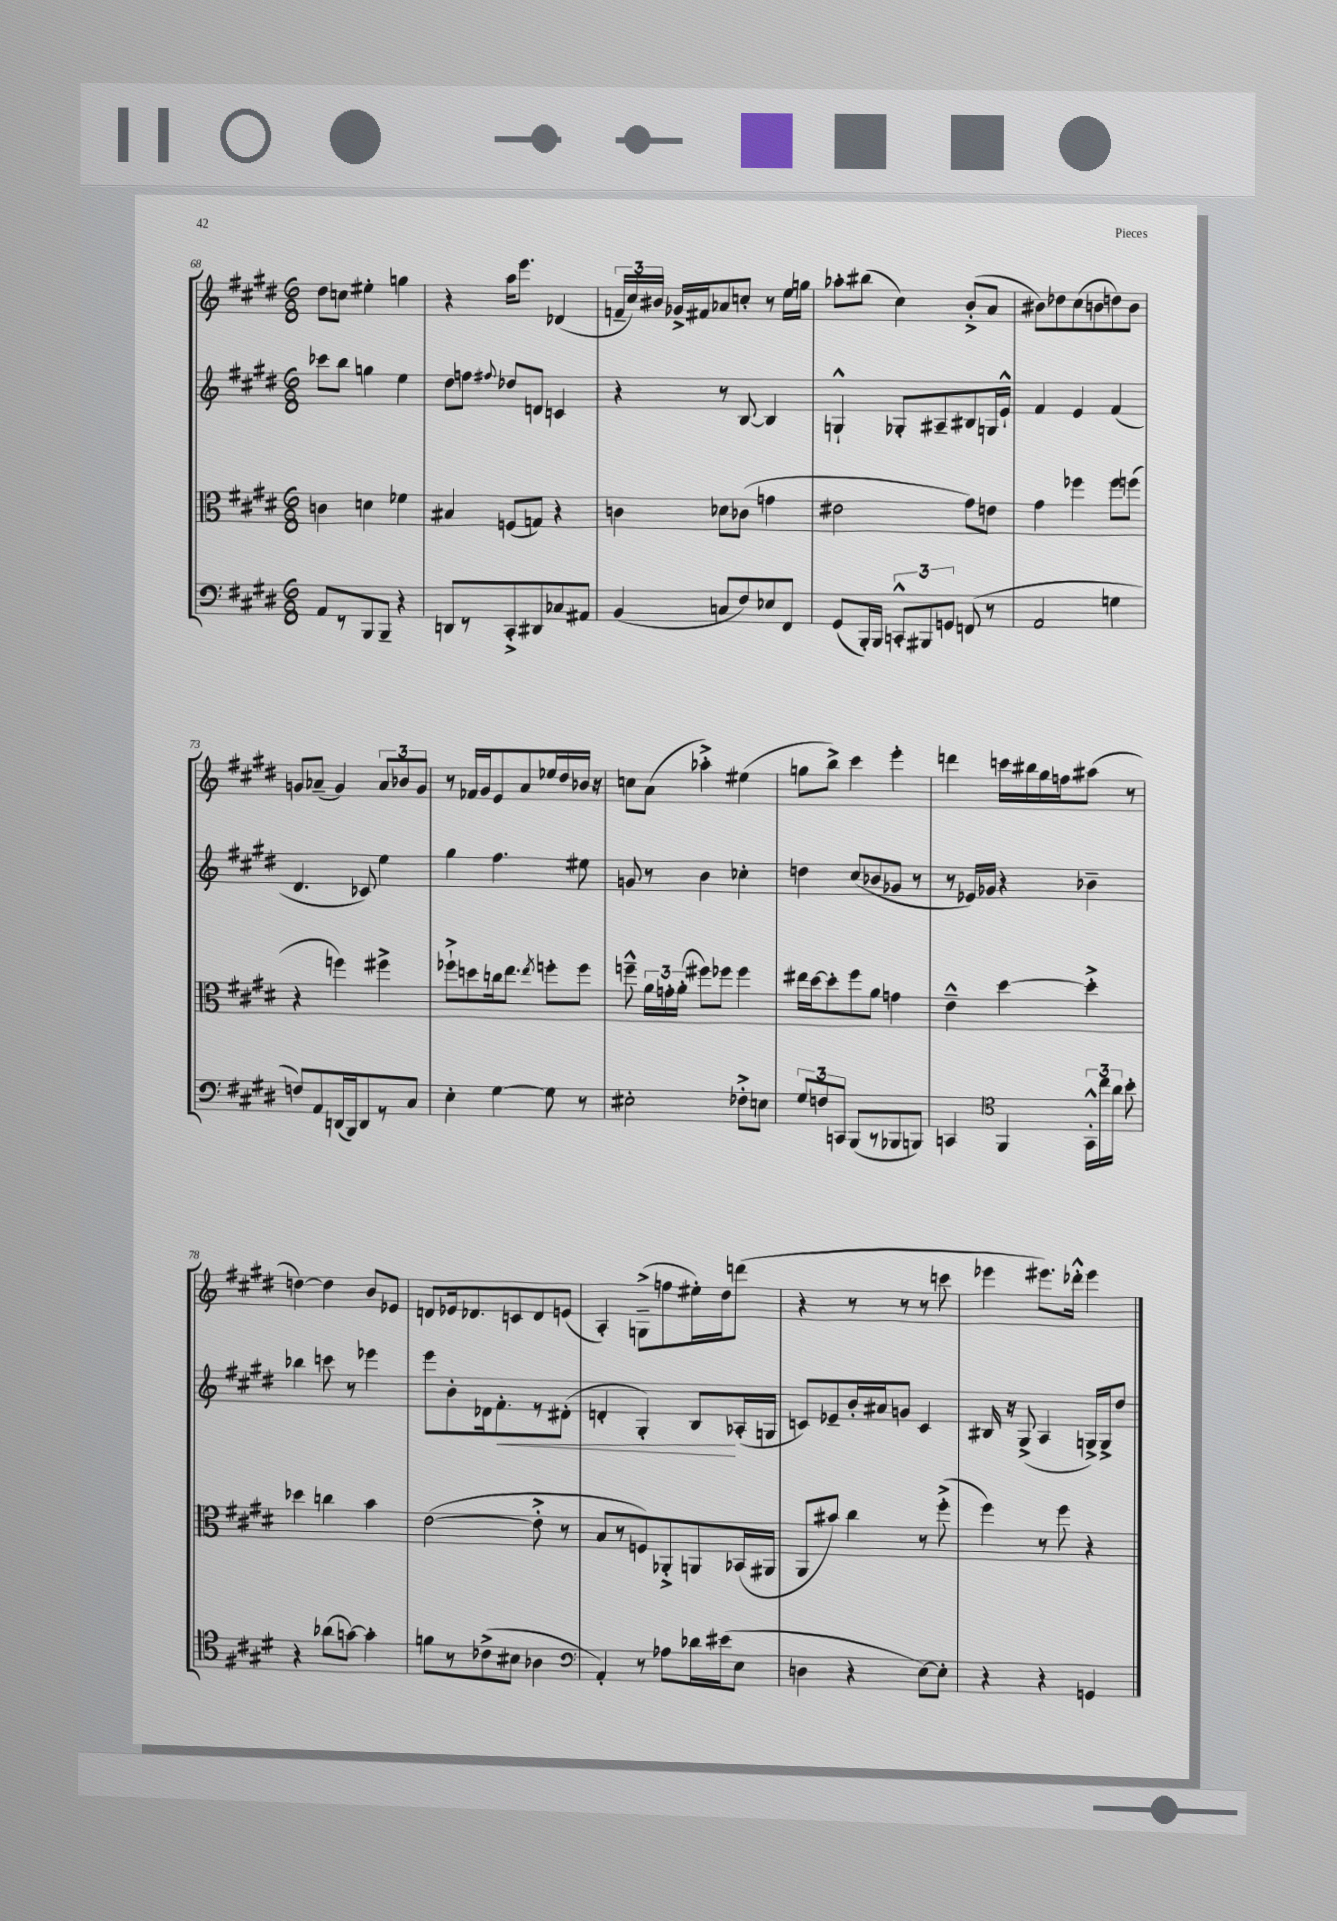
<<
\new StaffGroup <<
\new Staff = "s0" {
    \clef treble \key e \major \numericTimeSignature \time 6/8
    \autoBeamOff dis''8[ c''8] eis''4-. g''4 |
    r4 a''16[ e'''8.] des'4( |
    \tuplet 3/2 { f'16[-- cis''16) bis'16] } ges'16[-> fis'16 aes'8 c''8]-. r8 e''16[ g''16] |
    aes''8[-. bis''8]( cis''4) b'8[-.->( a'8] |
    bis'8[) des''8 cis''8( b'8 d''8) b'8] |
    g'8[ aes'8]--( g'4) \tuplet 3/2 { aes'8[ bes'8 g'8] } |
    r8 fes'16[ gis'16 e'8 a'8 ees''16 dis''16 bes'16] r16 |
    c''8[ a'8]( aes''4-.->) eis''4( |
    g''8[ b''8]->) cis'''4 e'''4-. |
    d'''4 c'''16[ bis''16 gis''16 f''16 ais''8]( r8 |
    d''4~) d''4 b'8[ ees'8] |
    d'8[ ees'16 des'8. c'8 des'8 e'8]( |
    a4-.) g8[--->( f''8 eis''16-.) dis''16 d'''8]( |
    r4 r8 r8 r8 c'''8 |
    ees'''4 eis'''8.[) des'''16]-.-^ eis'''4 \bar "|." |
}
\new Staff = "s1" {
    \clef treble \key e \major \numericTimeSignature \time 6/8
    \autoBeamOff ces'''8[ b''8] g''4 e''4 |
    dis''8[ f''8] \appoggiatura { fis''8 } des''8[ d'8] c'4 |
    r4 r8 b8~ b4 |
    g4-!-^ ges8[-. ais8-- bis8 g16 e'16]-!-^ |
    fis'4 e'4 fis'4( |
    dis'4. ces'8) e''4 |
    gis''4 fis''4. eis''8 |
    g'8 r8 b'4 ces''4-. |
    d''4 cis''8[( bes'8 ges'8] r8 |
    r8 ees'16[) ges'16] r4 bes'4-- |
    bes''4 c'''8 r8 ees'''4 |
    e'''8[ b'8-. des'16 fis'8.-.\< r8 dis'8]-.( |
    d'4-. gis4-.) b8[\! aes16-.( g16] |
    c'8[) ees'8-- b'16-. ais'16 g'8] c'4 |
    bis16 r16 gis8->( a4 g16[->) g16-> dis''8] \bar "|." |
}
\new Staff = "s2" {
    \clef alto \key e \major \numericTimeSignature \time 6/8
    \autoBeamOff c'4 d'4 fes'4 |
    bis4 f8[( g8]) r4 |
    c'4 des'8[ ces'8]( g'4 |
    eis'2 gis'8[) e'8] |
    gis'4 fes''4 fes''8[ f''8]( |
    r4 f''4) fis''4-> |
    fes''8[-!-> d''8 c''16 e''8.] \acciaccatura { e''8 } f''8[-. f''8] |
    f''8---^ \tuplet 3/2 { a'16[ g'16-. a'16]-.( } fis''8[) fes''8] fes''4 |
    eis''16[ dis''16~ dis''8-. fis''8 a'8] g'4 |
    e'4---^ dis''4~ dis''4-.-> |
    des''4 c''4 b'4 |
    e'2~( e'8-.-> r8 |
    b8[ r8 f8) aes,8-.-> a,8 bes,16( ais,16] |
    a,8[ bis'8]) cis''4 r8 fis''8-.->( |
    fis''4) r8 fis''8 r4 \bar "|." |
}
\new Staff = "s3" {
    \clef bass \key e \major \numericTimeSignature \time 6/8
    \autoBeamOff a,8[ r8 b,,8 b,,8]-- r4 |
    d,8[ r8 cis,8-.-> dis,8 ces8 ais,8] |
    b,4( c8[ fis8) ees8 fis,8] |
    gis,8[( b,,16-.) b,,16] \tuplet 3/2 { c,8[-.-^ bis,,8 g,8] } f,8( r8 |
    a,2 g4 |
    f8[) a,8 d,16( b,,16) d,8 r8 cis8] |
    e4-. gis4~ gis8 r8 |
    eis2-. fes8[-.-> e8] |
    \tuplet 3/2 { gis8[ f8 c,8] } b,,8[( r8 bes,,8 b,,8]) |
    c,4 \clef tenor fis,4 \tuplet 3/2 { gis,16[-.-^ cis''16 a'16] } b'8-. |
    r4 aes'8[( g'8]~) g'4-. |
    f'8[ r8 ces'8->( bis8] aes4 |
    \clef bass a,4-.) r8 aes8[ des'16 eis'16( e8] |
    d4 r4 e8[~) e8]-. |
    r4 r4 g,4 \bar "|." |
}
>>
>>
\layout { \context { \Score currentBarNumber = #68 } }
